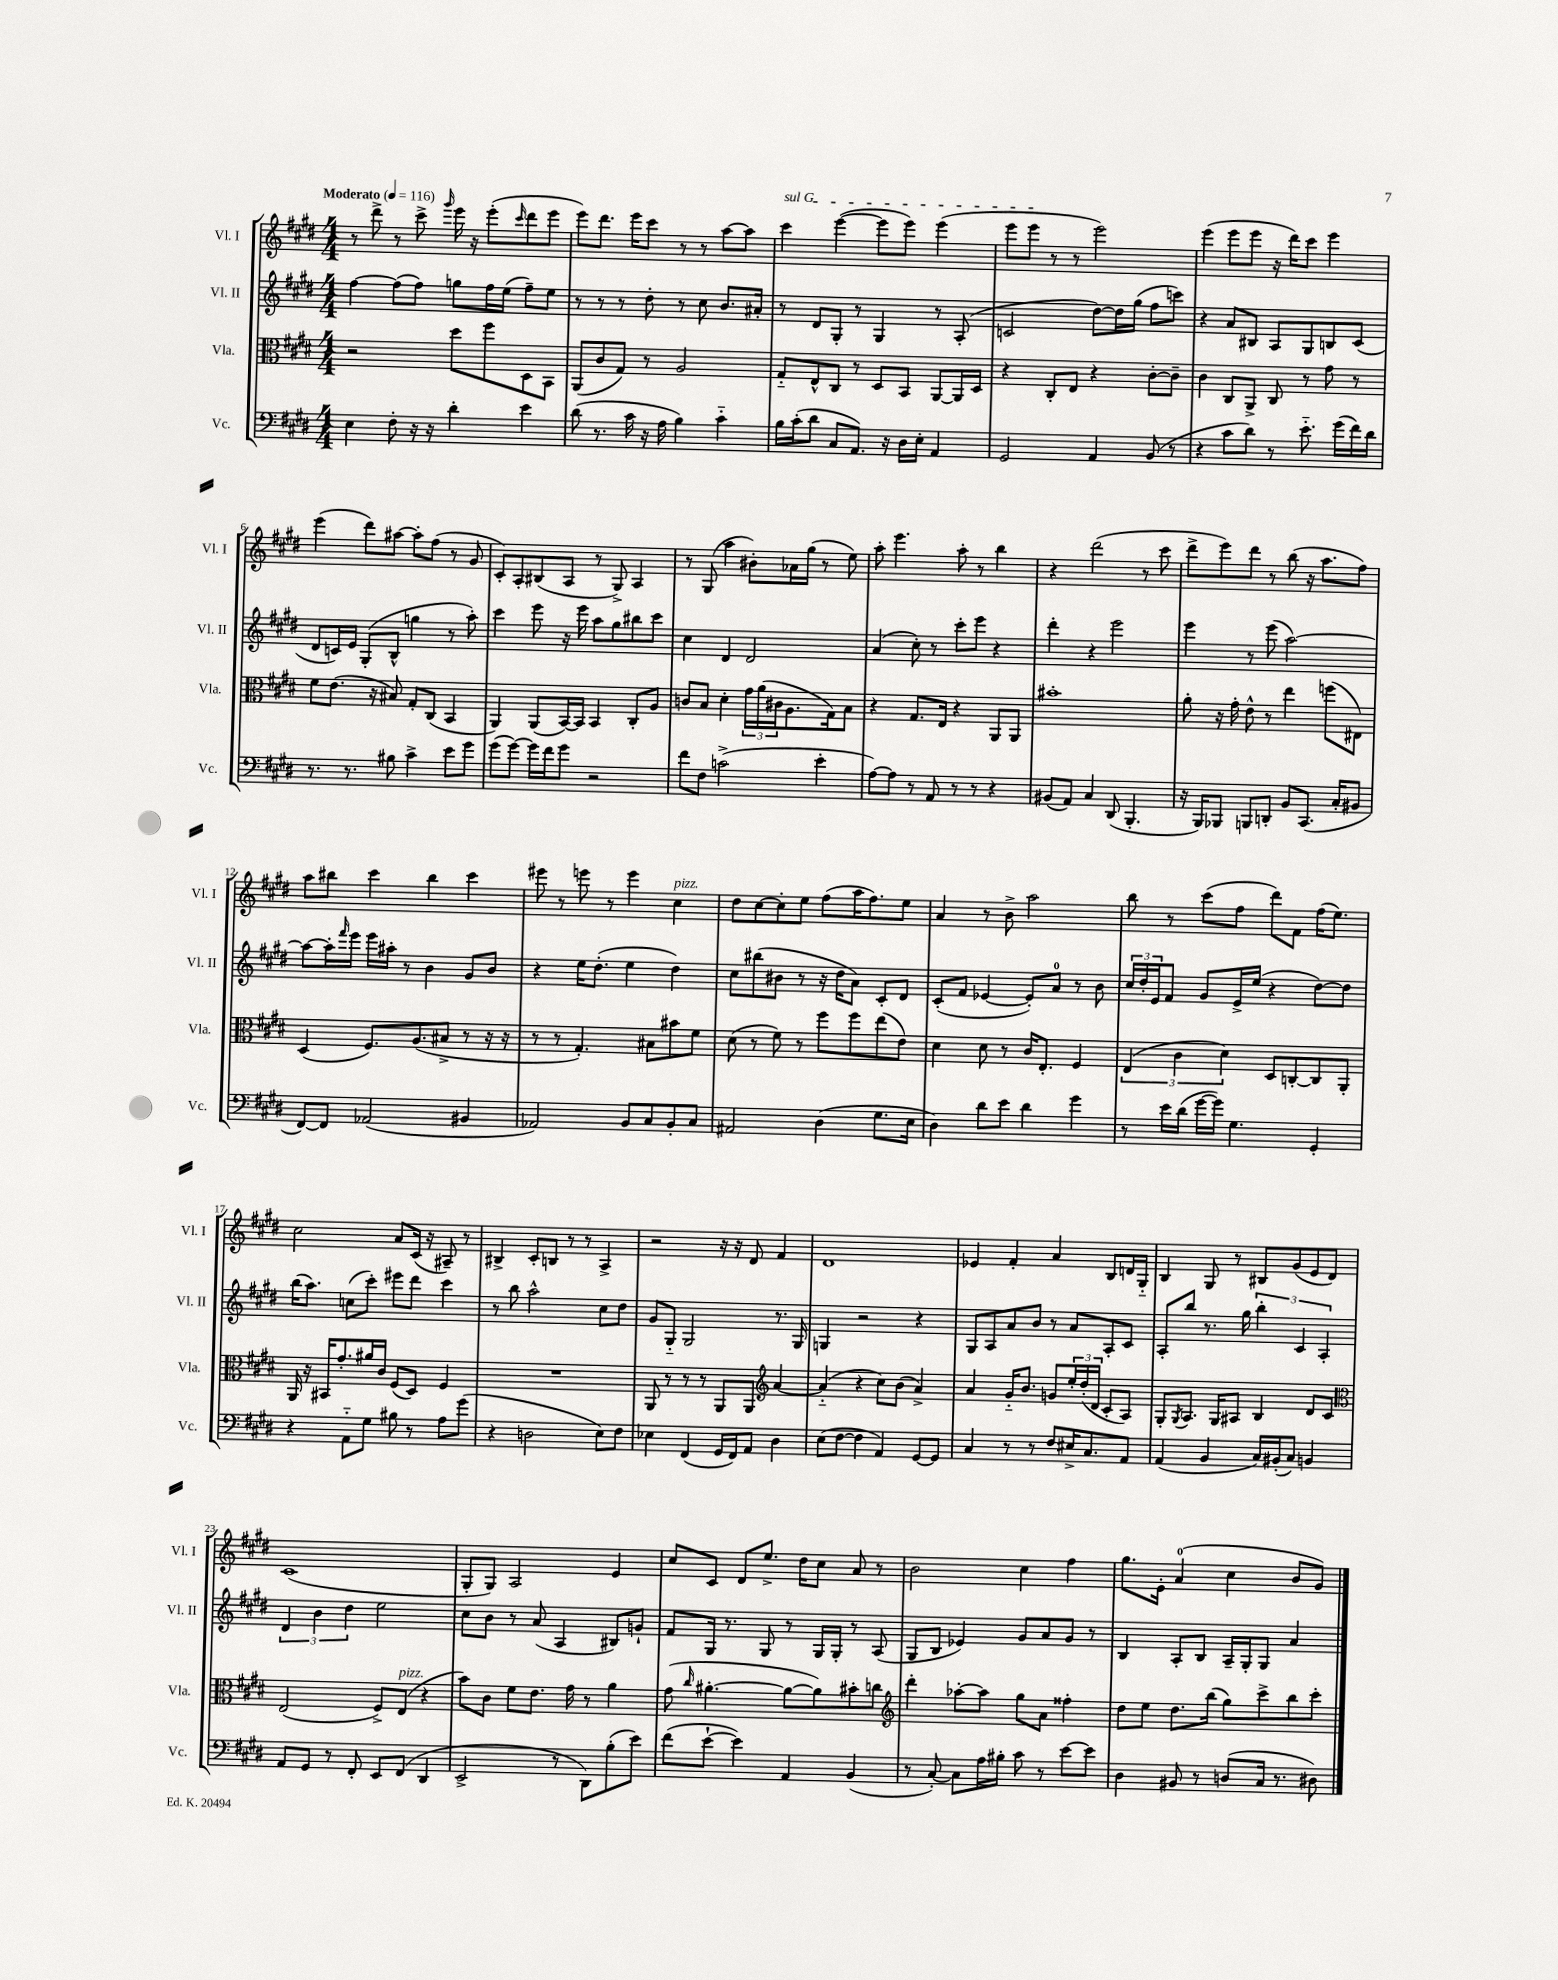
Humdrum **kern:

**kern	**kern	**kern	**kern
*part4	*part3	*part2	*part1
*staff4	*staff3	*staff2	*staff1
*I"Vc.	*I"Vla.	*I"Vl. II	*I"Vl. I
*I'Vc.	*I'Vla.	*I'Vl. II	*I'Vl. I
*clefF4	*clefC3	*clefG2	*clefG2
*k[f#c#g#d#]	*k[f#c#g#d#]	*k[f#c#g#d#]	*k[f#c#g#d#]
*M4/4	*M4/4	*M4/4	*M4/4
*MM116	*MM116	*MM116	*MM116
=1	=1	=1	=1
!	!	!	!LO:TX:a:B:t=Moderato
4E\	2r	[4ff#\	8r
.	.	.	8ddd#^\
8F#'\	.	(8ff#\L]	8r
16r	.	8ff#\J)	8ccc#^\
16r	.	.	.
.	.	.	16qqggg#/
4d#'\	8dd#\L	8ggn\L	16eee\
.	.	.	16r
.	8ff#\	16ff#\L	(8eee'\L
.	.	(16ee\JJ	.
.	.	.	16qqccc#/
4e\	8D#\	8ff#~\L)	8ddd#\
.	8BB\J	8ee\J	8eee\J
=2	=2	=2	=2
(8d#\	(8AA/L	8r	8eee\L)
8.r	8c#/	8r	8.ddd#\J
.	8G#/J)	8r	.
16c#\	.	.	16eee\KL
16r	8r	8dd#'\	8ccc#\J
16A\	.	.	.
4B\)	2A/	8r	8r
.	.	8cc#\	8r
4c#\	.	8.b/L	[8aa\L
.	.	.	8aa\J]
.	.	16a#X'/Jk	.
=3	=3	=3	=3
!	!	!	!LO:TX:a:i:t=sul G
16B\LL	8G#/L	8r	4ccc#\
(16c#'\J	.	.	.
8d#\J	8E^^/	8d#/L	.
8C#/L	8C#/J	8G#'/J	([4eee\
8.AA/J)	8r	8r	.
.	8D#/L	4G#/	8eee\L]
16r	.	.	.
16D#\LL	8BB/J	.	8eee\J)
16E'\JJ	.	.	.
4AA/	[8AA/L	8r	(4eee\
.	16AA/L]	(8A'/	.
.	16D#/JJ	.	.
=4	=4	=4	=4
2GG#/	4r	2cn/	8eee\L
.	.	.	8eee\J
.	8C#'/L	.	8r
.	8E/J	.	8r
4AA/	4r	[8dd#\L)	2eee\)
.	.	16dd#\L]	.
.	.	(16gg#\JJ	.
(8BB/	[8c#'\L	8ff#\L	.
8r	8c#~\J]	8cccn\J)	.
=5	=5	=5	=5
4r	4c#\	4r	(4eee\
8c#\L	8C#/L	8a/L	8eee\L
8d#\J)	8AA^/J	8B#X/J	8eee\J
8r	8C#/	8A/L	16r
.	.	.	16ddd#\KL)
8.e\	8r	8G#/	8ccc#\J
.	8g#\	8Bn/	4eee\
(16g#\LL	.	.	.
16f#\)	8r	(8c#/J	.
16d#\JJ	.	.	.
!!LO:LB:g=z
=6	=6	=6	=6
8.r	8f#\L	8d#/L	(4eee\
.	(8.e\J	16cn/L)	.
8.r	.	16e/JJ	.
.	.	(8G#'/L	8ddd#\L)
.	16r	.	.
8B#X\	8B#X/)	8B^^/J	[8aa#X\J
4c#^\	8G#'/L	4ggn\	8aa#'\L]
.	(8C#/J	.	(8ff#\J
8e\L	4BB/	8r	8r
8g#\J	.	8aa'\)	8g#/
=7	=7	=7	=7
(8g#\L	4AA/)	4ccc#\	8c#'/L)
[8g#\J)	.	.	8A'/
16g#\LL]	(8AA/L	8eee\	(8B#X/
16f#\J	.	.	.
8g#\J	[16BB/L)	16r	8A/J
.	16BB/JJ]	16eee\	.
2r	4BB/	8aa\L	8r
.	.	8gg#\	8G#^/)
.	8C#'/L	8bb#X\	4A/
.	8A/J	8ccc#\J	.
=8	=8	=8	=8
8f#\L	8cn/L	4cc#\	8r
8F#\J	8B/J	.	(8G#/
(2cn^\	4d#'\	4d#/	4aa\
.	24g#\LL	2d#/	8b#X'\L)
.	(24a\	.	.
.	24c#X\J	.	.
.	8.A\	.	16a-X\L
.	.	.	(16gg#\JJ
4e'\	.	.	8r
.	16G#\k)	.	.
.	8B\J	.	8ee\)
=9	=9	=9	=9
[8A\L)	4r	(4a/	8aa'\
8A\J]	.	.	4.eee\
8r	8.G#/L	8cc#'\)	.
8AA/	.	8r	.
.	16E/Jk	.	.
8r	4r	8ccc#'\L	8aa'\
8r	.	8eee\J	8r
4r	8AA/L	4r	4bb\
.	8AA/J	.	.
=10	=10	=10	=10
(8BB#X/L	1b#X'	4ddd#'\	4r
8AA/J)	.	.	.
4C#/	.	4r	(2ddd#\
(8DD#/	.	2eee\	.
4.BBB'/	.	.	.
.	.	.	8r
.	.	.	8ccc#\
=11	=11	=11	=11
16r	8a'\	4eee\	8ddd#^\L
16BBB/KL)	.	.	.
8BBB-X/J	16r	.	8eee\)
.	16g#'\	.	.
8BBBn/L	8e^^\	8r	8ddd#\J
8DDn'/J	8r	(8eee\	8r
8BB/L	4ee\	[2aa\)	(8bb\
(8.CC#/J	.	.	16r
.	.	.	8.aa\L
.	(8ffn\L	.	.
16C#'/KL	.	.	.
8BB#X/J	8E#X\J)	.	8ff#\J)
!!LO:LB:g=z
=12	=12	=12	=12
[8FF#/L)	(4D#/	8aa\L_	8aa\L
8FF#/J]	.	16aa'\L]	8bb#X\J
.	.	16qqfff#/	.
.	.	16eee\JJ	.
(2AA-X/	8.F#/L)	16eee\LL	4ccc#\
.	.	16aa#X'\JJ	.
.	.	8r	.
.	(8.A/	.	.
.	.	4b\	4bb#\
.	8B#X^/J	.	.
4BB#X/	8r	8g#/L	4ccc#\
.	16r	8b/J	.
.	16r	.	.
=13	=13	=13	=13
2AA-X/)	8r	4r	8eee#X\
.	8r	.	8r
.	4.G#'/)	16ee\KL	8eeen\
.	.	(8.dd#'\J	.
.	.	.	8r
8BB/L	.	4ee\	4eee\
8C#/	8B#X\L	.	.
!	!	!	!LO:TX:a:i:t=pizz.
8BB'/	8b#X\	4dd#\)	4cc#\
8C#/J	8f#\J	.	.
=14	=14	=14	=14
2AA#X/	(8d#\	8cc#\L	8dd#\L
.	8r	(8bb#X\	[8cc#\
.	8f#\)	8b#X\J	8cc#'\]
.	8r	8r	8ee\J
(4D#\	8ff#\L	16r	(8ff#\L
.	.	16dd#\KL	.
.	8ff#\	8a\J)	16aa\K
.	.	.	8.ff#\)
8.G#\L	(8ee\	8c#'/L	.
.	8e\J)	8d#/J	8ee\J
16E\Jk	.	.	.
=15	=15	=15	=15
4D#\)	4d#\	(8c#'/L	4a/
.	.	8f#/J	.
8d#\L	8d#\	[4e-X/	8r
8e\J	8r	.	8b^\
4d#\	16c#/KL	8e-'/L])	2aa\
.	8.E'/J	.	.
.	.	8a/J	.
4g#\	4F#/	8r	.
.	.	8b\	.
=16	=16	=16	=16
8r	(6E/	24cc#/LL	8bb\
.	.	24dd#'/	.
.	.	24e/J	.
16e\LL	.	8f#/J	8r
.	6c#\	.	.
(16d#\JJ	.	.	.
[16g#\LL	.	8g#/L	(8ccc#\L
16g#\JJ])	.	.	.
.	6d#\)	.	.
4.G#\	.	16e^/L	8ff#\J
.	.	(16ee/JJ	.
.	8D#/L	4r	8ddd#\L)
.	[8Cn'/	.	8f#\J
4GG#'/	8C/]	[8dd#\L)	(16ff#\KL
.	.	.	8.ee\J)
.	8AA'/J	8dd#\J]	.
!!LO:LB:g=z
=17	=17	=17	=17
4r	16AA/	(16bb\KL	2cc#\
.	16r	8.aa\J)	.
.	16BB#X/KL	.	.
.	8.g#'/	.	.
8AA\L	.	(8ccn\L	.
8G#\J	16a#X/L	8ccc#'\J)	.
.	16c#/JJ	.	.
8B#X\	(8F#/L	8eee#X\L	8a/L
8r	8D#/J)	8ddd#\J	(16c#/Jk
.	.	.	16r
8A\L	4F#/	4ccc#\	8A#X~/)
(8g#\J	.	.	8r
=18	=18	=18	=18
4r	1r	8r	4B#X^/
.	.	8bb\	.
2Dn\	.	2aa^^\	8c#'/L
.	.	.	8Bn/J
.	.	.	8r
.	.	.	8r
8E\L)	.	8cc#\L	4A^/
8F#\J	.	8dd#\J	.
=19	=19	=19	=19
4E-X\	8AA/	8g#/L	2r
.	8r	8G#/J	.
(4FF#/	8r	2G#/	.
.	8r	.	.
16GG#/LL	8AA/L	.	16r
16FF#/J)	.	.	16r
8AA/J	8AA/J	.	8d#/
*	*clefG2	*	*
4D#\	[4a/	8.r	4f#/
.	.	16G#/	.
=20	=20	=20	=20
(8E\L	(4a/]	4Gn/	1d#
[8F#\J	.	.	.
4F#\]	4r	2r	.
4AA/)	8cc#\L)	.	.
.	(8b\J	.	.
[8GG#/L	4a^/)	4r	.
8GG#/J]	.	.	.
=21	=21	=21	=21
4C#/	4a/	8G#/L	4e-X/
.	.	8A/	.
8r	16g#/KL	8a/	4f#'/
.	8.b/J	.	.
8r	.	8b/J	.
8F#/L	8gn/L	8r	4a/
16E#X^/K	24ee'/L	8a/L	.
.	(24dd#'/	.	.
8.C#/	.	.	.
.	24d#/JJ	.	.
.	8c#'/L	8A'/	8B/L
8AA/J	8A/J)	8c#/J	16dn/L
.	.	.	16G#/JJ
=22	=22	=22	=22
(4AA/	8G#'/L	8A'/L	4B/
.	8qG#/	.	.
.	8.A/J	8bb/J	.
4BB/	.	8.r	8G#/
.	16G#/KL	.	.
.	8A#X/J	.	8r
.	.	16gg#\	.
16C#/LL)	4B/	6bb'\	8B#X/L
(16BB#X'/J	.	.	.
8C#/J)	.	.	(8g#/
.	.	6c#/	.
4BBn/	8d#/L	.	8e/
.	.	6A'/	.
.	8c#/J	.	8d#/J)
!!LO:LB:g=z
=23	=23	=23	=23
*	*clefC3	*	*
8AA/L	(2E/	6d#/	(1c#
8GG#/J	.	.	.
.	.	6b\	.
8r	.	.	.
.	.	6dd#\	.
8FF#'/	.	.	.
8EE/L	8F#^/L)	2ee\	.
!	!LO:TX:a:i:t=pizz.	!	!
(8FF#/J	(8E/J	.	.
4DD#/	4r	.	.
=24	=24	=24	=24
2EE^/	8b\L)	8cc#\L	8G#'/L
.	8c#\J	8b\J	8G#/J)
.	8f#\L	8r	2A/
.	8.e\J	(8a/	.
8r	.	4A/	.
.	16g#\	.	.
8DD#\L)	8r	.	.
(8B'\	4a\	8B#X/L)	4e/
8e\J)	.	8gn`/J	.
=25	=25	=25	=25
(8f#\L	(8g#\	8f#/L	8cc#/L
.	16qqcc#/	.	.
[8e`\J	[4.a#X'\	16G#/Jk	8c#/J
.	.	8.r	.
4e\])	.	.	8d#/L
.	.	8G#/	8.ee^/J
4AA/	8a#\L_	8r	.
.	.	.	16dd#\KL
.	8a#\])	16G#/LL	8cc#\J
.	.	16G#'/JJ	.
(4BB/	8b#X'\	8r	8a/
.	8ccn\J	(8A/	8r
=26	=26	=26	=26
*	*clefG2	*	*
8r	4ddd#'\	8G#/L	2b\
[8C#'/)	.	8B/J	.
8C#\L]	[8aa-X'\L	4e-X/)	.
16A\L	8aa-\J]	.	.
16B#X'\JJ	.	.	.
8c#\	8gg#\L	8g#/L	4cc#\
8r	8a\J	8a/	.
[8e\L	4ff##X'\	8g#/J	4ff#\
8e\J]	.	8r	.
=27	=27	=27	=27
4D#\	8dd#\L	4B/	8.gg#\L
.	8ee\J	.	.
.	.	.	16e'\Jk
8BB#X/	8.dd#\L	8A'/L	(4a/
8r	.	8B/J	.
.	(16bb\Jk	.	.
(8Dn/L	8gg#\L)	16A~/LL	4cc#\
.	.	16G#'/J	.
16C#/Jk	8ccc#^\	8G#/J	.
8.r	.	.	.
.	8bb\	4a/	8b/L
8D#X\)	8ccc#'\J	.	8g#/J)
==	==	==	==
*-	*-	*-	*-
